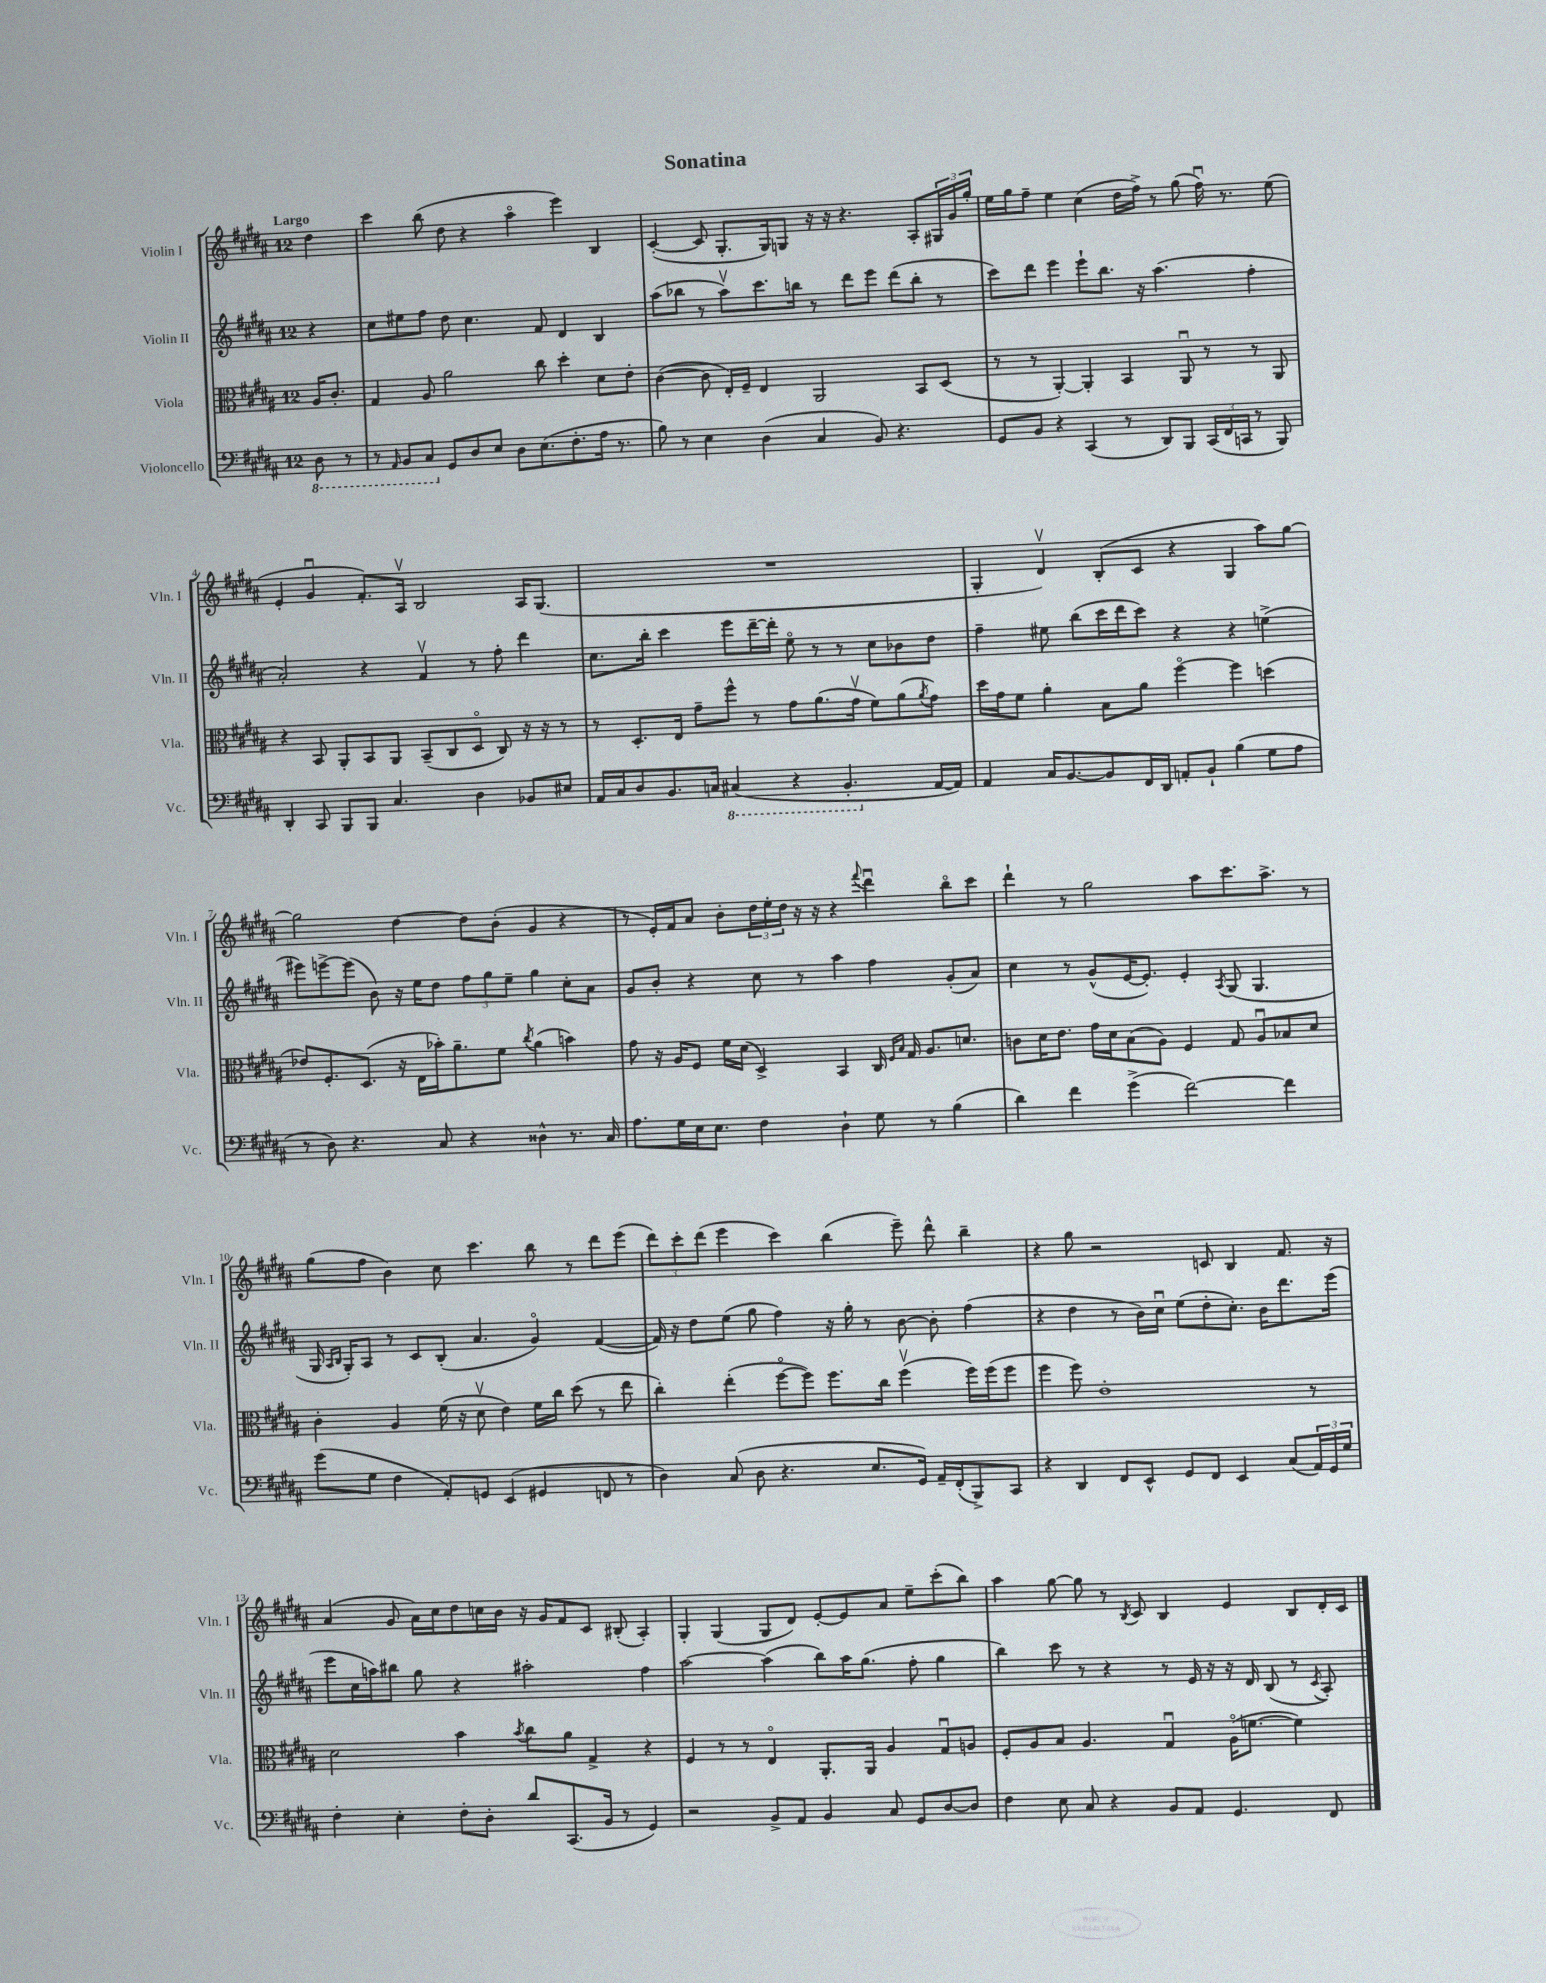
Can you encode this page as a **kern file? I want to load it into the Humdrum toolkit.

**kern	**kern	**kern	**kern
*staff4	*staff3	*staff2	*staff1
*clefF4	*clefC3	*clefG2	*clefG2
*k[f#c#g#d#a#]	*k[f#c#g#d#a#]	*k[f#c#g#d#a#]	*k[f#c#g#d#a#]
*M12/8	*M12/8	*M12/8	*M12/8
8DD#\	16A#/LK	4r	4dd#\
.	8.c#'/J	.	.
8r	.	.	.
=	=	=	=
8r	4G#/	8cc#\L	4ccc#\
16qqAAA#/	.	.	.
8BBB/L	.	8ee#\	.
8CC#/J	8A#/	8ff#\J	(8bb\
8GG#/L	2a#\	8dd#\	8dd#\
8D#/	.	4.cc#\	4r
8E/J	.	.	.
8D#\L	.	.	4aa#o\
(8.E\	8cc#\	8f#/	.
.	4dd#'\	4d#/	4eee\)
8.F#'\	.	.	.
16A#\Jk	8d#\L	4B/	4B/
8.r	.	.	.
.	8e'\J	.	.
=	=	=	=
8B\)	([4c#\	(8aa#\L	([4c#'/
8r	.	8bb-\J	.
4E\	8c#\]	8r	8c#/]
.	16E'/LL)	8aa#v\L)	8.G#'/L
.	16F#~/JJ	.	.
(4D#\	4E/	8.ccc#\	.
.	.	.	16G#/k)
.	.	.	8G/J
.	.	16bb\Jk	.
4C#/	2AA#/	8r	16r
.	.	.	16r
.	.	8ddd#\L	4.r
8BB/)	.	8eee\J	.
4.r	.	(8ddd#\L	.
.	8BB/L	8bb'\J	8A#'/L
.	(8D#/J	8r	24G#/L
.	.	.	24g#/
.	.	.	24gg#'/JJ
=	=	=	=
8GG#/L	8r	8ccc#\L)	16ee\LL
.	.	.	16gg#\J
8BB/J	8r	8ddd#\J	8ff#~\J
4r	[4AA#'/)	4eee\	4ee\
(4CC#/	4AA#'/]	8eee`\L	(4cc#\
.	.	8.bb\J	.
8r	4BB/	.	16dd#\LL
.	.	16r	16ff#^\JJ)
8DD#/L)	.	(4.aa#\	8r
8BBB/J	8AA#u/	.	(8gg#\
(24CC#/LL	8r	.	16ff#u\)
24FF#/	.	.	.
.	.	.	8.r
24CC/JJ	.	.	.
8r	8r	4ff#'\	.
8BBB/)	8AA#/	.	(8ee\
=	=	=	=
4DD#'/	4r	2a#'/)	4e'/
8CC#/	8BB/	.	4g#u/
8BBB/L	8AA#'/L	.	.
8BBB/J	8BB/	4r	8.f#'/L)
4.C#/	8AA#/J	.	.
.	.	.	16A#v/Jk
.	(8BB~/L	4f#v/	2B/
.	8C#/	.	.
4D#\	8D#o/J	8r	.
.	8C#/)	8ff#'\	.
8BB-/L	16r	4ddd#\	16A#/LK
.	16r	.	(8.G#/J
8E#/J	8r	.	.
=	=	=	=
16AA#/LL	8r	8.cc#\L	1.r
16C#/J	.	.	.
8D#/	8.D#'/L	.	.
.	.	16bb'\Jk	.
8.BB/	.	4ccc#\	.
.	16E/Jk	.	.
.	8g#~\L	.	.
16C/Jk	.	.	.
(4CC#/	8ff#^^\J	8eee\L	.
.	8r	[16ddd#~\L	.
.	.	16ddd#'\]JJ	.
4r	8g#\L	8eeo\	.
.	(8.a#\	8r	.
4.BBB'/	.	8r	.
.	16g#v\Jk	.	.
.	8f#\L)	8cc#\L	.
.	(8a#\	8b-\	.
.	8qa#/	.	.
[16AA#/LL	8g#\J)	8dd#\J	.
16AA#/]JJ)	.	.	.
=	=	=	=
4AA#/	16dd#\LL	4ff#~\	4G#'/
.	16g#\J	.	.
.	8f#\J	.	.
16C#/LK	4a#'\	8ee#\	4d#v/)
[8.BB/	.	.	.
.	.	(8bb\L	.
8BB/]	8B\L	16ccc#\L	(8B'/L
.	.	16ddd#\J	.
16FF#/L	8a#\J	8ccc#\J)	8c#/J
16DD#/JJ	.	.	.
8AA'/L	[4ff#o\	4r	4r
8BB`/J	.	.	.
(4B\	4ff#\]	4r	4G#/
8G#\L	(4dd\	(4ee^\	8aa#\L)
8A#\J	.	.	[8gg#\J
=	=	=	=
8r	8e-/L)	8eee#\L)	2gg#\]
8D#\)	8.F#'/	[8eee^\	.
4.r	.	(8eee\]J	.
.	(8.D#/J	.	.
.	.	8b\)	.
.	16r	16r	[4dd#\
.	16E\LL	16ee\LK	.
8C#/	16b-'\J)	8dd#\J	.
.	8.a#~\	.	.
4r	.	12ff#\L	8dd#\]L
.	.	12gg#\	.
.	8f#\J	.	(8b'\J
.	.	12ee~\J	.
.	8qcc#/	.	.
4D##^^\	(4a#\	4gg#\	4g#/
8.r	4b\)	8cc#'\L	4r
.	.	8a#\J	.
16C#/	.	.	.
=	=	=	=
8.A#\L	8g#\	8g#/L	8r
.	16r	8b'/J	16e'/LL)
16G#\L	16A#/LK	.	16f#/J
16E\J	8F#/J	4r	8a#/J
8.E\J	.	.	.
.	16f#\LL	.	8b'\L
.	(16d#\JJ	.	.
4F#\	4D#^/)	8cc#\	24dd#\L
.	.	.	24ee'\
.	.	.	24dd#\JJ
.	.	8r	16r
.	.	.	16r
4D#`\	4BB/	4aa#\	4r
.	.	.	8qqfff#/
8G#\	16C#/	4ff#\	4ddd#u\
.	16qqF#/LL	.	.
.	16qqB/JJ	.	.
.	16G#/	.	.
8r	8.A#/L	.	.
(4B\	.	(8g#'/L	8bbo\L
.	8.d/J	.	.
.	.	8a#/J)	8ccc#\J
=	=	=	=
4d#\)	8c\L	4cc#\	4ddd#`\
.	16d#\K	.	.
.	8.e\J	.	.
4f#\	.	8r	8r
.	16g#\LL	(8g#^^/L	2gg#\
.	16d#\J	.	.
(4g#^\	(8B\	[16e/K	.
.	.	8.e'/]J)	.
.	8A#\J)	.	.
[2f#\)	4F#/	4e'/	.
.	.	.	8aa#\L
.	.	8qA#/	.
.	8G#/	(8G#/	8.ccc#\
.	8A#u/L	4.G#/	.
.	.	.	8.aa#^\J
4f#\]	8B-/	.	.
.	8d#/J	.	8r
=	=	=	=
(8g#\L	4c#'\	16G#/	(8gg#\L
.	.	16qqA#/LL	.
.	.	16qqB/JJ	.
.	.	16G#'/LK)	.
8G#\J	.	8A#/J	8ff#\J
4F#\	4A#/	8r	4b\)
.	.	8c#/L	.
8AA#'/L)	(16f#\	(8B'/J	8cc#\
.	16r	.	.
8GG/J	8d#v\	4.a#/	4.ccc#\
(4EE/	4e\)	.	.
4GG#/	16f#\LL	4g#o/)	8bb\
.	16cc#\JJ	.	.
.	(8dd#\	.	8r
8FF/	8r	([4f#/	8ddd#\L
8r	8ee\	.	(8eee\J
=	=	=	=
4D#\)	4cc#'\)	16f#/])	12ddd#\L)
.	.	16r	.
.	.	.	12ccc#'\
.	.	8dd#\L	.
.	.	.	(12ddd#\J
(8C#/	(4ee'\	(8ee\J	4eee\
8D#\	.	8gg#\	.
4.r	[8ff#o\L	4ff#\)	4ccc#\)
.	8ff#\]J)	.	.
.	8.ff#\L	16r	(4bb\
.	.	16gg#'\	.
8.E/L	.	8r	.
.	16cc#\Jk	.	.
.	(4ff#v\	[8b\	8eee~\)
16GG#/Jk)	.	.	.
16AA#~/LL	.	8b'\]	8ddd#^^\
(16FF#'/J	.	.	.
8BBB^/)	16ff#\LL)	(4ff#\	4bb~\
.	(16ff#\J	.	.
8CC#/J	8ff#\J	.	.
=	=	=	=
4r	4ff#\	4r	4r
4DD#/	8ff#\)	4dd#\	8gg#\
.	1e'	.	2r
8FF#/L	.	8r	.
8EE^^/J	.	16b\LL)	.
.	.	16cc#u\JJ	.
8GG#/L	.	(8ee\L	.
8FF#/J	.	8dd#'\	8c/
4EE/	.	8.cc#'\J)	4B/
.	.	16b\LK	.
(8C#/L	.	8.ddd#\	8.f#/
24AA#/L)	8r	.	.
24GG#/	.	.	.
.	.	(16eee\Jk	16r
24G#/JJ	.	.	.
=	=	=	=
4F#'\	2d#\	8eee\L	(4a#/
.	.	16cc#\L	.
.	.	16aa\J)	.
4E'\	.	8bb#\J	8g#/
.	.	8gg#\	16a#\LL)
.	.	.	16cc#\J
8F#'\L	4b\	4r	8dd#\
8D#'\J	.	.	16cc\L
.	.	.	16b\JJ
.	8qb/	.	.
8d#/L	8cc#\L	2aa#'\	16r
.	.	.	16g#/LK
(8.CC#/	8a#\J	.	8f#/
.	4G#^/	.	8c#/J
16BB/Jk	.	.	.
8r	.	.	(8B#'/
4GG#/)	4r	4ff#\	4A#'/)
=	=	=	=
2r	4F#/	[2aa#\	4G#'/
.	8r	.	(4G#/
.	8r	.	.
8BB^/L	4Eo/	(4aa#\]	8G#/L
8AA#/J	.	.	8d#/J)
4BB/	8.AA#'/L	8bb\L)	[8e'/L
.	.	16aa#\K	8e/]
.	16AA#/Jk	(8.gg#\J	.
8C#/	4A#/	.	8a#/J
8GG#/L	.	8ff#'\	8ee~\L
[8D#/	8G#u/L	4gg#\	(8ccc#'\
8D#/]J	8A/J	.	8bb\J)
=	=	=	=
4F#\	8F#'/L	4bb\)	4aa#\
.	8A#/	.	.
8E\	8B/J	8ccc#\	[8gg#\
8C#/	4.A#/	8r	8gg#\]
4r	.	4r	8r
.	.	.	8qB/
.	.	.	8c#/
8BB/L	4G#u/	8r	4B/
8AA#/J	.	16e/	.
.	.	16r	.
4.GG#/	(16A#o\LK	16r	4e/
.	[8.f\J	16d#/	.
.	.	(8B/	.
.	4f\])	8r	8B/L
.	.	8qc#/	.
8FF#/	.	8A#'/)	16d#'/L
.	.	.	16c#/JJ
==	==	==	==
*-	*-	*-	*-
